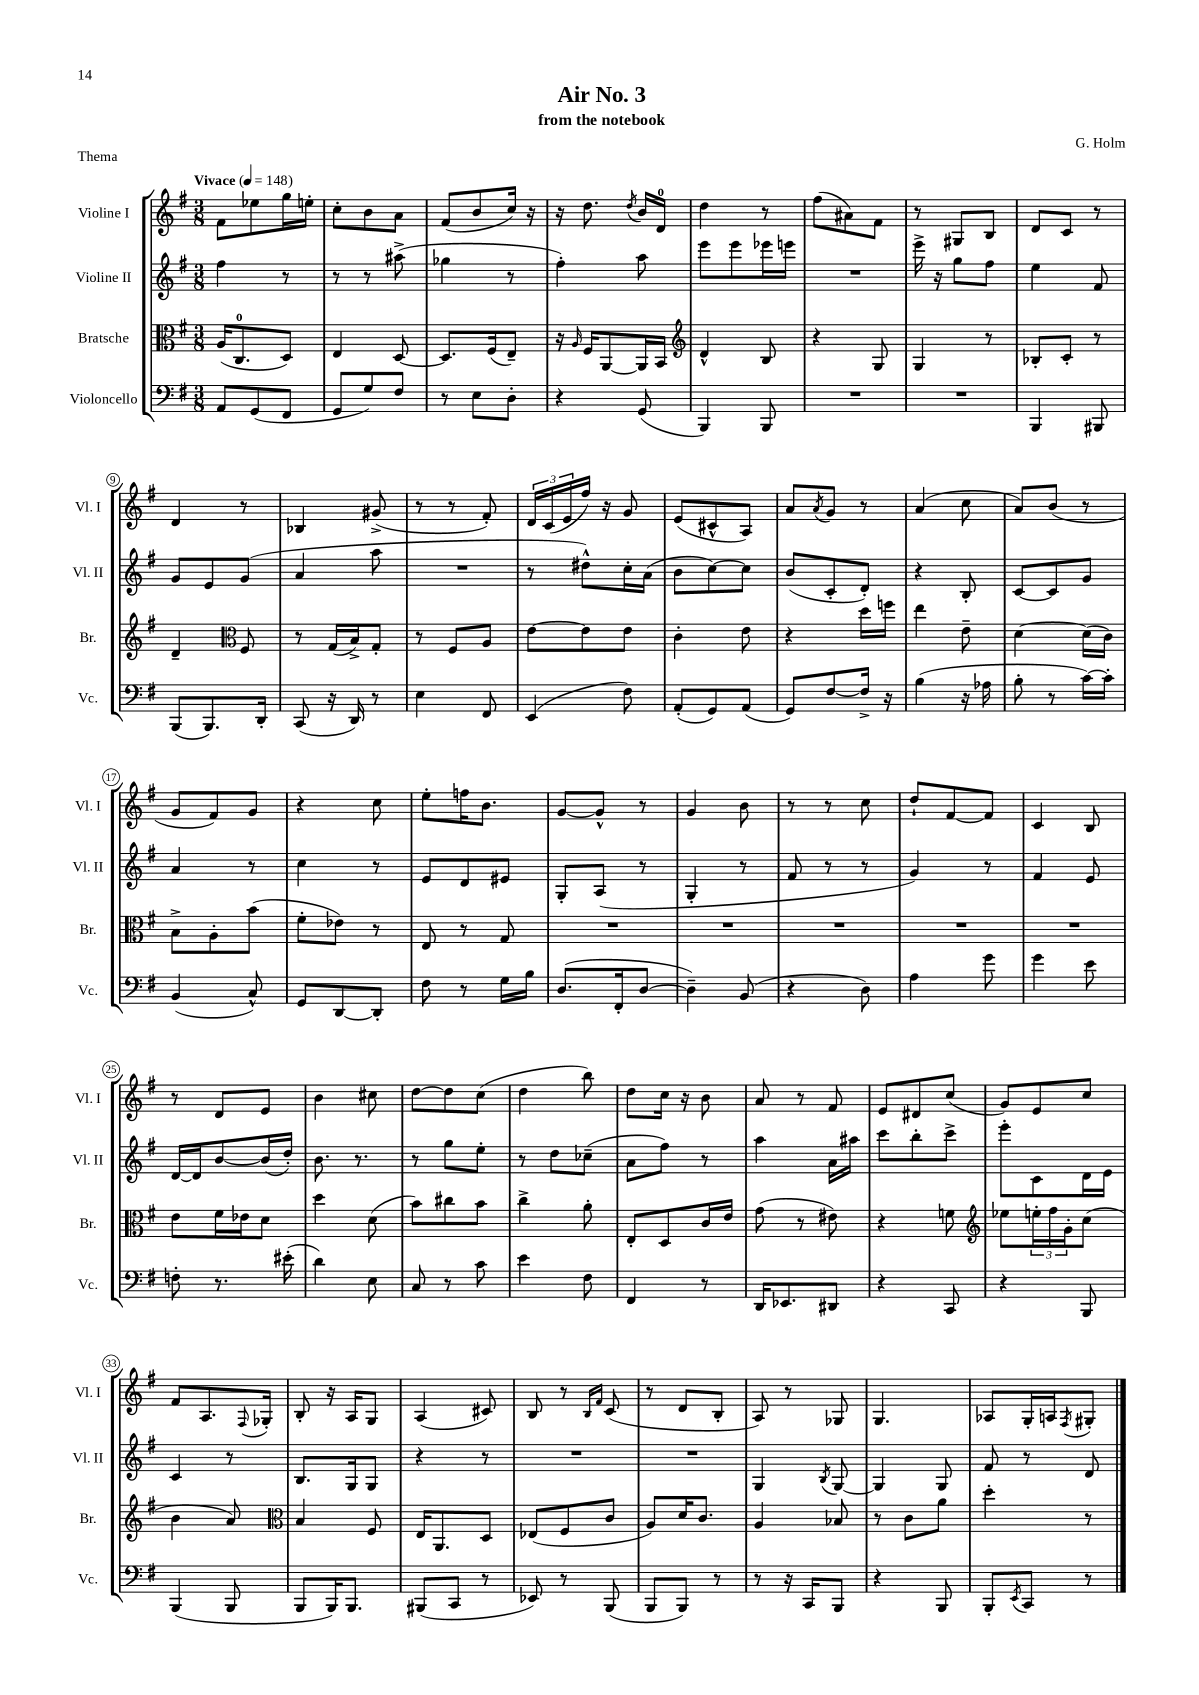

**kern	**kern	**kern	**kern
*part4	*part3	*part2	*part1
*staff4	*staff3	*staff2	*staff1
*I"Violoncello	*I"Bratsche	*I"Violine II	*I"Violine I
*I'Vc.	*I'Br.	*I'Vl. II	*I'Vl. I
*clefF4	*clefC3	*clefG2	*clefG2
*k[f#]	*k[f#]	*k[f#]	*k[f#]
*M3/8	*M3/8	*M3/8	*M3/8
*MM148	*MM148	*MM148	*MM148
=1	=1	=1	=1
!	!	!	!LO:TX:a:B:t=Vivace
8AA/L	(16A/KL	4ff#\	8f#\L
.	8.C/	.	.
(8GG/	.	.	8ee-X\
8FF#/J	8D/J)	8r	16gg\L
.	.	.	16een'\JJ
=2	=2	=2	=2
8GG/L	4E/	8r	8cc'\L
8G/)	.	8r	8b\
8F#/J	[8D/	(8aa#X^\	8a\J
=3	=3	=3	=3
8r	8.D/L]	4gg-X\	(8f#/L
8E\L	.	.	8b/
.	(16F#/k	.	.
8D'\J	8E~/J)	8r	16cc/Jk)
.	.	.	16r
=4	=4	=4	=4
4r	16r	4ff#'\)	16r
.	16qqA/	.	.
.	16F#/KL	.	8.dd\
.	[8AA/	.	.
.	.	.	8qdd/
(8GG/	16AA/L]	8aa\	16b/LL
.	16BB/JJ	.	16d/JJ
=5	=5	=5	=5
*	*clefG2	*	*
4BBB/)	4d^^/	8eee\L	4dd\
.	.	8eee\	.
8BBB/	8B/	16eee-X\L	8r
.	.	16eeen\JJ	.
=6	=6	=6	=6
4.r	4r	4.r	(8ff#\L
.	.	.	8a#X\)
.	8G/	.	8f#\J
=7	=7	=7	=7
4.r	4G/	16eee^\	8r
.	.	16r	.
.	.	8gg\L	8G#X/L
.	8r	8ff#\J	8B/J
=8	=8	=8	=8
4BBB/	8B-X'/L	4ee\	8d/L
.	8c'/J	.	8c/J
8BBB#X/	8r	8f#/	8r
!!LO:LB:g=z
=9	=9	=9	=9
(8BBB/L	4d~/	8g/L	4d/
8.BBB/)	.	8e/	.
*	*clefC3	*	*
.	8F#/	(8g/J	8r
16DD'/Jk	.	.	.
=10	=10	=10	=10
(8CC/	8r	4a/	4B-X/
16r	(16G/LL	.	.
16DD/)	16B^/J)	.	.
8r	8G'/J	8aa\	(8g#X^/
=11	=11	=11	=11
4E\	8r	4.r	8r
.	8F#/L	.	8r
8FF#/	8A/J	.	8f#'/)
=12	=12	=12	=12
(4EE/	[8e\L	8r	24d/LL
.	.	.	(24c/
.	.	.	24e/
.	8e\]	8dd#X^^\L)	16ff#/JJ)
.	.	.	16r
8F#\)	8e\J	16cc'\L	8g/
.	.	(16a\JJ	.
=13	=13	=13	=13
(8AA'/L	4c'\	8b\L	(8e/L
8GG/)	.	[8cc\)	8c#X^^/
(8AA/J	8e\	8cc\J]	8A/J)
=14	=14	=14	=14
8GG/L)	4r	(8b/L	8a/L
.	.	.	8qa/
[8F#/	.	8c'/	8g/J
16F#^/Jk]	16dd\LL	8d'/J)	8r
16r	16ffn\JJ	.	.
=15	=15	=15	=15
(4B\	4ee\	4r	(4a/
16r	8e~\	8B'/	8cc\
16A-X\	.	.	.
=16	=16	=16	=16
8B'\	[4d\	[8c/L	8a/L)
8r	.	8c/]	(8b/J
[16c\LL)	(16d\LL]	8g/J	8r
16c'\JJ]	16c\JJ)	.	.
!!LO:LB:g=z
=17	=17	=17	=17
(4BB/	8B^\L	4a/	8g/L
.	8A'\	.	8f#/)
8C^^/)	(8b\J	8r	8g/J
=18	=18	=18	=18
8GG/L	8f#'\L	4cc\	4r
[8DD/	8e-X\J)	.	.
8DD'/J]	8r	8r	8cc\
=19	=19	=19	=19
8F#\	8E/	8e/L	8ee'\L
8r	8r	8d/	16ffn\K
.	.	.	8.b\J
16G\LL	8G/	8e#X/J	.
16B\JJ	.	.	.
=20	=20	=20	=20
(8.D/L	4.r	8G'/L	[8g/L
.	.	(8A/J	8g^^/J]
16FF#'/k	.	.	.
[8D/J	.	8r	8r
=21	=21	=21	=21
4D~\])	4.r	4G'/	4g/
(8BB/	.	8r	8b\
=22	=22	=22	=22
4r	4.r	8f#/	8r
.	.	8r	8r
8D\)	.	8r	8cc\
=23	=23	=23	=23
4A\	4.r	4g/)	8dd`/L
.	.	.	[8f#/
8g\	.	8r	8f#/J]
=24	=24	=24	=24
4g\	4.r	4f#/	4c/
8e\	.	8e/	8B/
!!LO:LB:g=z
=25	=25	=25	=25
8Fn'\	8e\L	[16d/LL	8r
.	.	16d/J]	.
8.r	16f#\L	[8b/	8d/L
.	16e-X\J	.	.
.	8d\J	(16b/L]	8e/J
(16e#X'\	.	16dd'/JJ)	.
=26	=26	=26	=26
4d\)	4dd\	8.b\	4b\
.	.	8.r	.
8E\	(8d\	.	8cc#X\
=27	=27	=27	=27
8C/	8b\L)	8r	[8dd\L
8r	8cc#X\	8gg\L	8dd\]
8c\	8b\J	8ee'\J	(8cc\J
=28	=28	=28	=28
4e\	4cc^\	8r	4dd\
.	.	8dd\L	.
8F#\	8a'\	(8cc-X~\J	8bb\)
=29	=29	=29	=29
4FF#/	8E'/L	8a\L	8dd\L
.	8D/	8ff#\J)	16cc\Jk
.	.	.	16r
8r	16c/L	8r	8b\
.	16e/JJ	.	.
=30	=30	=30	=30
16DD/KL	(8g\	4aa\	8a/
8.EE-X/	.	.	.
.	8r	.	8r
8DD#X/J	8e#X\)	16a\LL	8f#/
.	.	16aa#X\JJ	.
=31	=31	=31	=31
4r	4r	8ccc\L	8e/L
.	.	8bb'\	8d#X/
8CC/	8fn\	8ccc^\J	(8cc/J
=32	=32	=32	=32
*	*clefG2	*	*
4r	8ee-X\L	8eee'\L	8g/L)
.	24een'\L	8c\	8e/
.	24ff#\	.	.
.	24g'\J	.	.
8BBB/	(8cc\J	16d\L	8cc/J
.	.	16e\JJ	.
!!LO:LB:g=z
=33	=33	=33	=33
(4BBB/	4b\	4c/	8f#/L
.	.	.	8.A/
8BBB/	8a/)	8r	.
.	.	.	8qqF#/
.	.	.	16G-X'/Jk
=34	=34	=34	=34
*	*clefC3	*	*
8BBB/L	4B/	8.B/L	8B'/
16BBB/K)	.	.	16r
8.BBB/J	.	16G/k	16A/KL
.	8F#/	8G/J	8G/J
=35	=35	=35	=35
(8BBB#X/L	16E/KL	4r	(4A/
.	8.AA/	.	.
8CC/J	.	.	.
8r	8D/J	8r	8c#X/)
=36	=36	=36	=36
8EE-X/)	(8E-X/L	4.r	8B/
8r	8F#/	.	8r
.	.	.	16qqB/LL
.	.	.	16qqf#/JJ
(8BBB/	8c/J	.	(8c/
=37	=37	=37	=37
8BBB/L	8A/L)	4.r	8r
8BBB/J)	16d/K	.	8d/L
.	8.c/J	.	.
8r	.	.	8B'/J
=38	=38	=38	=38
8r	4A/	4G/	8A/)
16r	.	.	8r
16CC/KL	.	.	.
.	.	8qB/	.
8BBB/J	8B-X/	[8G/	8G-X/
=39	=39	=39	=39
4r	8r	4G/]	4.G/
.	8c\L	.	.
8BBB/	8a\J	8G/	.
=40	=40	=40	=40
8BBB'/L	4dd'\	8f#/	8A-X/L
8qEE/	.	.	.
8CC/J	.	8r	16G'/L
.	.	.	16An/J
.	.	.	8qF#/
8r	8r	8d/	8G#X'/J
==	==	==	==
*-	*-	*-	*-
